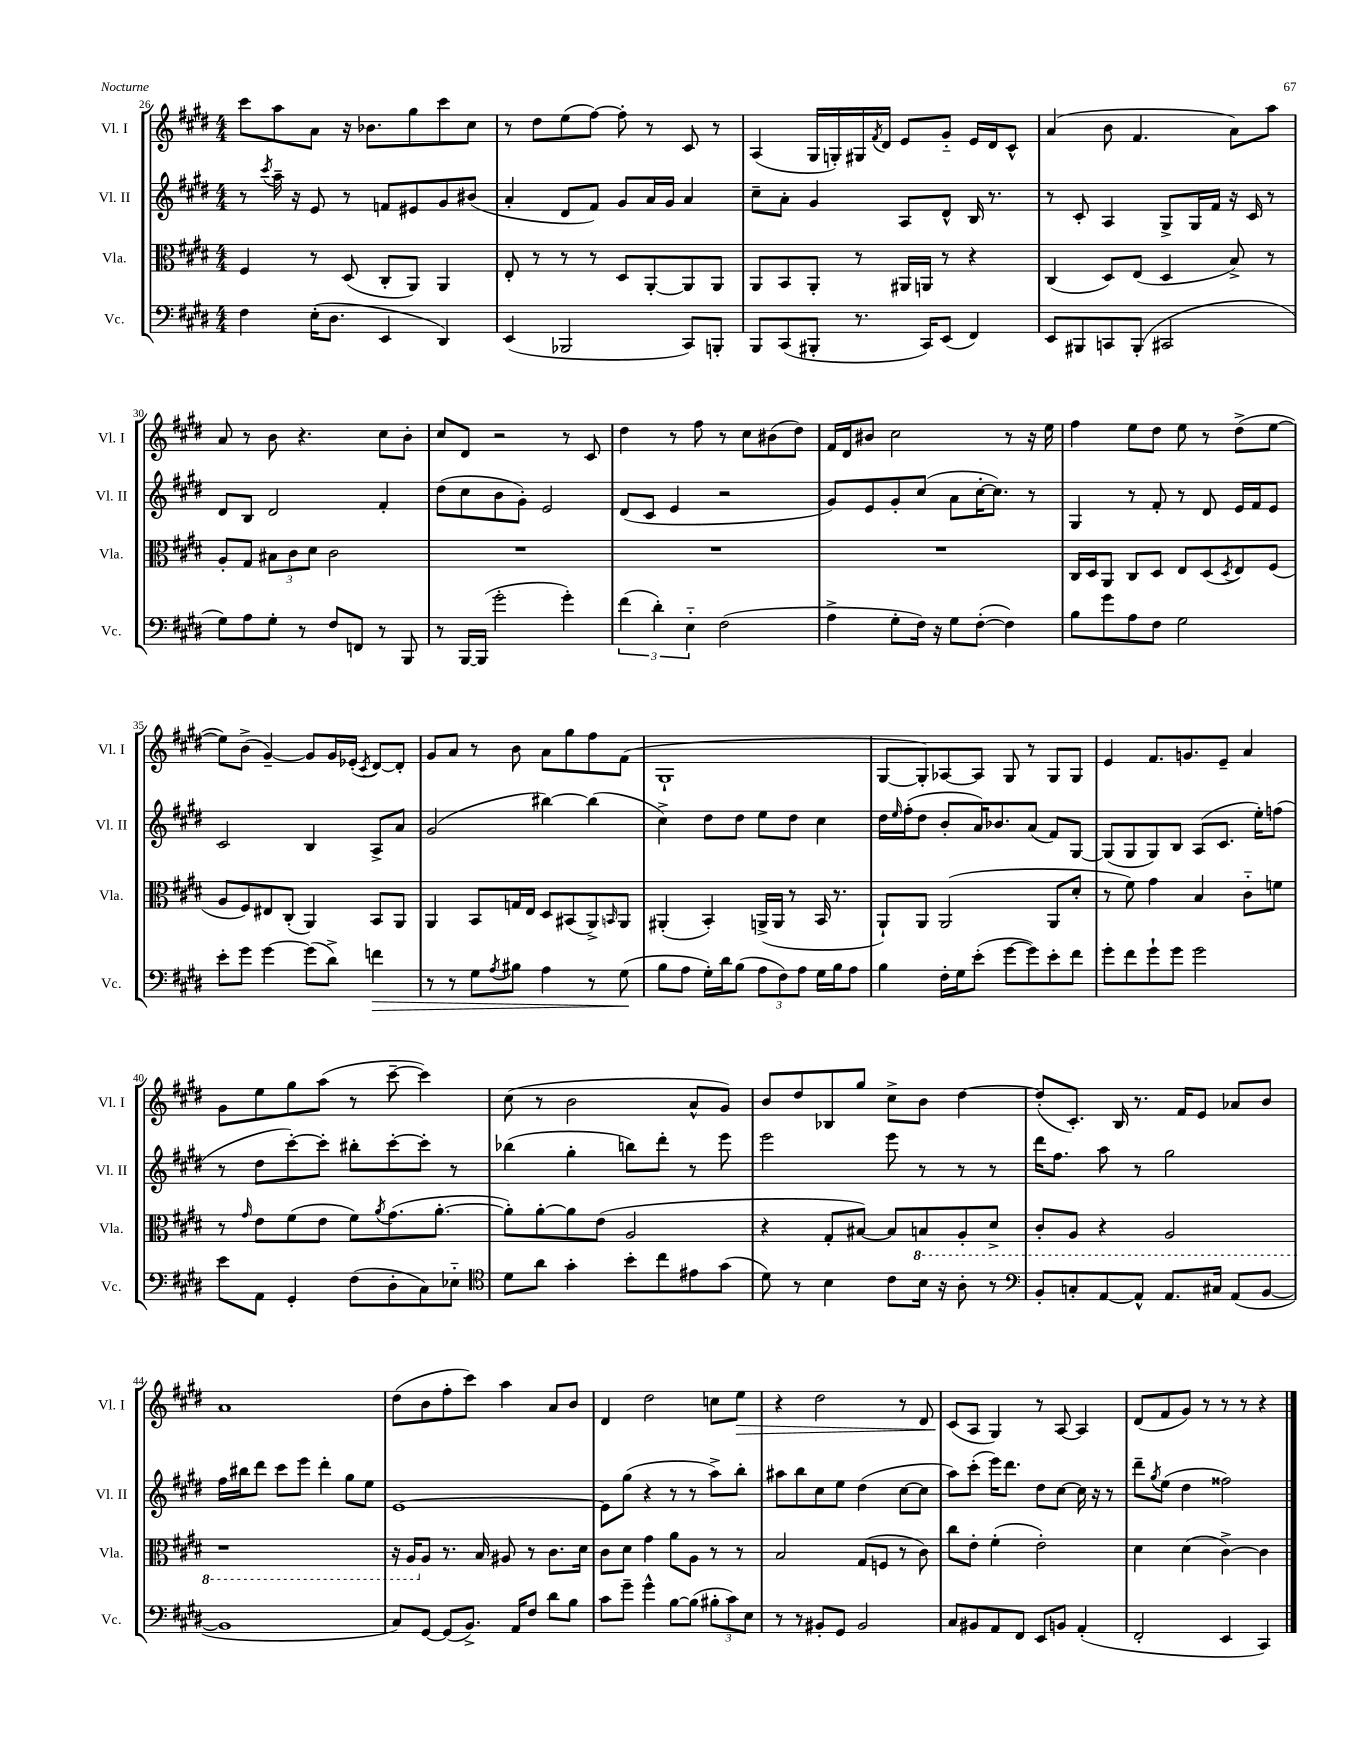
<<
\new StaffGroup <<
\new Staff = "s0" \with { instrumentName = "Vl. I" shortInstrumentName = "Vl. I" } {
    \clef treble \key e \major \numericTimeSignature \time 4/4
    cis'''8 a''8 a'8 r16 bes'8. gis''8 cis'''8 cis''8 |
    r8 dis''8 e''8( fis''8~) fis''8-. r8 cis'8 r8 |
    a4( gis16 g16-.) gis16 \acciaccatura { fis'8 } dis'16 e'8 gis'8-_ e'16 dis'16 cis'8-^ |
    a'4( b'8 fis'4. a'8) a''8 |
    a'8 r8 b'8 r4. cis''8 b'8-. |
    cis''8 dis'8 r2 r8 cis'8 |
    dis''4 r8 fis''8 r8 cis''8 bis'8( dis''8) |
    fis'16 dis'16 bis'8 cis''2 r8 r16 e''16 |
    fis''4 e''8 dis''8 e''8 r8 dis''8->( e''8~ |
    e''8) b'8->( gis'4~--) gis'8 gis'16 ees'16-.( \acciaccatura { cis'8 } dis'8~) dis'8-. |
    gis'8 a'8 r8 b'8 a'8 gis''8 fis''8 fis'8( |
    gis1-! |
    gis8~ gis8-.) aes8~ aes8 gis8 r8 gis8 gis8 |
    e'4 fis'8. g'8. e'8-- a'4 |
    gis'8 e''8 gis''8 a''8( r8 cis'''8~-- cis'''4) |
    cis''8( r8 b'2 a'8-^ gis'8) |
    b'8 dis''8 bes8 gis''8 cis''8-> b'8 dis''4~ |
    dis''8-.( cis'8.-.) b16 r8. fis'16 e'8 aes'8 b'8 |
    a'1 |
    dis''8( b'8 fis''8-. cis'''8) a''4 a'8 b'8 |
    dis'4 dis''2 c''8 e''8\> |
    r4 dis''2 r8 dis'8 |
    cis'8\!( a8 gis4) r8 a8~ a4 |
    dis'8( fis'8 gis'8) r8 r8 r8 r4 \bar "|." |
}
\new Staff = "s1" \with { instrumentName = "Vl. II" shortInstrumentName = "Vl. II" } {
    \clef treble \key e \major \numericTimeSignature \time 4/4
    r8 \acciaccatura { cis'''8 } a''16-- r16 e'8 r8 f'8 eis'8 gis'8 bis'8( |
    a'4-. dis'8 fis'8) gis'8 a'16 gis'16 a'4 |
    cis''8-- a'8-. gis'4 a8 dis'8-^ b16 r8. |
    r8 cis'8-. a4 gis8-> gis16 fis'16 r16 cis'16 r8 |
    dis'8 b8 dis'2 fis'4-. |
    dis''8( cis''8 b'8 gis'8-.) e'2 |
    dis'8( cis'8 e'4 r2 |
    gis'8) e'8 gis'8-. cis''8( a'8 cis''16~-. cis''8.) r8 |
    gis4 r8 fis'8-. r8 dis'8 e'16 fis'16 e'8 |
    cis'2 b4 a8-> a'8 |
    gis'2( bis''4~) bis''4( |
    cis''4->) dis''8 dis''8 e''8 dis''8 cis''4 |
    dis''16 \grace { e''16 } fis''16-.( dis''8 b'8-. a'16) bes'8. a'8( fis'8) gis8~ |
    gis8( gis8 gis8) b8 a8( cis'8. e''16-.) f''8( |
    r8 dis''8 cis'''8~-.) cis'''8-. bis''8-. cis'''8~-. cis'''8-. r8 |
    bes''4( gis''4-. b''8) dis'''8-. r8 e'''8 |
    e'''2 e'''8 r8 r8 r8 |
    dis'''16 fis''8. a''8 r8 gis''2 |
    fis''16 bis''16 dis'''8 cis'''8 e'''8 dis'''4-. gis''8 e''8 |
    e'1~ |
    e'8 gis''8( r4 r8 r8 a''8->) b''8-. |
    ais''8 b''8 cis''8 e''8 dis''4( cis''8~ cis''8 |
    a''8) cis'''8-.( e'''16) dis'''8. dis''8 cis''8~ cis''16 r16 r8 |
    dis'''8-- \acciaccatura { gis''8 } e''8( dis''4 fisis''2) \bar "|." |
}
\new Staff = "s2" \with { instrumentName = "Vla." shortInstrumentName = "Vla." } {
    \clef alto \key e \major \numericTimeSignature \time 4/4
    fis4 r8 dis8( cis8-. a,8) a,4 |
    e8-. r8 r8 r8 dis8 a,8~-. a,8 a,8 |
    a,8 b,8 a,8-. r8 ais,16 a,16 r8 r4 |
    cis4( dis8) e8( dis4 b8->) r8 |
    a8-. gis8 \tuplet 3/2 { bis8 cis'8 dis'8 } cis'2 |
    R1 |
    R1 |
    R1 |
    cis16 dis16 a,8 cis8 dis8 e8 dis8( \acciaccatura { dis8 } e8) fis8( |
    a8 fis8) eis8 cis8-.( a,4) b,8 a,8 |
    a,4 b,8 g16 e16 dis8 bis,8( a,8->) \grace { b,16 } a,8 |
    ais,4-.( b,4-.) a,16->( a,16 r8 b,16 r8. |
    a,8-!) a,8 a,2( a,8 dis'8-. |
    r8 fis'8) gis'4 b4 cis'8-_ f'8 |
    r8 \grace { gis'16 } e'8 fis'8( e'8 fis'8) \acciaccatura { a'8 } gis'8.( a'8.~-. |
    a'8-.) a'8~-. a'8 e'8( a2 |
    r4 gis8-. bis8~) bis8 \ottava #-1 b,!8 a,8-. dis8-> |
    cis8-. a,8 r4 a,2 |
    r1 |
    r16 a,16 \ottava #0 a8 r8. b16 ais8 r8 cis'8. dis'16 |
    cis'8 dis'8 gis'4 a'8 a8 r8 r8 |
    b2 gis8( f8 r8 cis'8) |
    cis''8 e'8-. fis'4-.( e'2-.) |
    dis'4 dis'4( cis'4~->) cis'4 \bar "|." |
}
\new Staff = "s3" \with { instrumentName = "Vc." shortInstrumentName = "Vc." } {
    \clef bass \key e \major \numericTimeSignature \time 4/4
    fis4 e16-.( dis8. e,4 dis,4) |
    e,4( bes,,2 cis,8) b,,8-. |
    b,,8 cis,8( bis,,8-. r8. cis,16) e,8( fis,4) |
    e,8 bis,,8 c,8 bis,,8-.( cis,2 |
    gis8) a8 gis8-. r8 fis8 f,8 r8 b,,8 |
    r8 b,,16~ b,,16( gis'2-. gis'4-.) |
    \tuplet 3/2 { fis'4( dis'4-.) e4-_ } fis2( |
    a4-> gis8-. fis16) r16 gis8 fis8~-.( fis4) |
    b8 gis'8 a8 fis8 gis2 |
    e'8-. gis'8 gis'4~ gis'8( dis'8->) f'4\> |
    r8 r8 gis8 \acciaccatura { a8 } bis8 a4 r8 gis8\!( |
    b8 a8 gis16-.) dis'16 b8( \tuplet 3/2 { a8 fis8) a8 } gis16 b16 a8 |
    b4 fis16-. gis16 e'8-.( gis'8~ gis'8) e'8-. fis'8 |
    gis'8-. fis'8 gis'8-! gis'8 gis'2 |
    e'8 a,8 gis,4-. fis8( dis8-. cis8) ees8-_ |
    \clef tenor dis'8 a'8 gis'4-. b'8-. cis''8 eis'8 gis'8( |
    dis'8) r8 b4 cis'8 b16 r16 a8-. r8 |
    \clef bass b,8-. c8-. a,8~ a,8-^ a,8. cis16 a,8( b,8~ |
    b,1 |
    cis8) gis,8~ gis,8( b,8.->) a,16 fis8 dis'8 b8 |
    cis'8 gis'8-- gis'4-^ b8~ b8( \tuplet 3/2 { bis8-. cis'8) e8 } |
    r8 r8 bis,8-. gis,8 bis,2 |
    cis8 bis,8 a,8 fis,8 e,8 b,8 a,4-.( |
    fis,2-. e,4 cis,4) \bar "|." |
}
>>
>>
\layout { \context { \Score currentBarNumber = #26 } }
